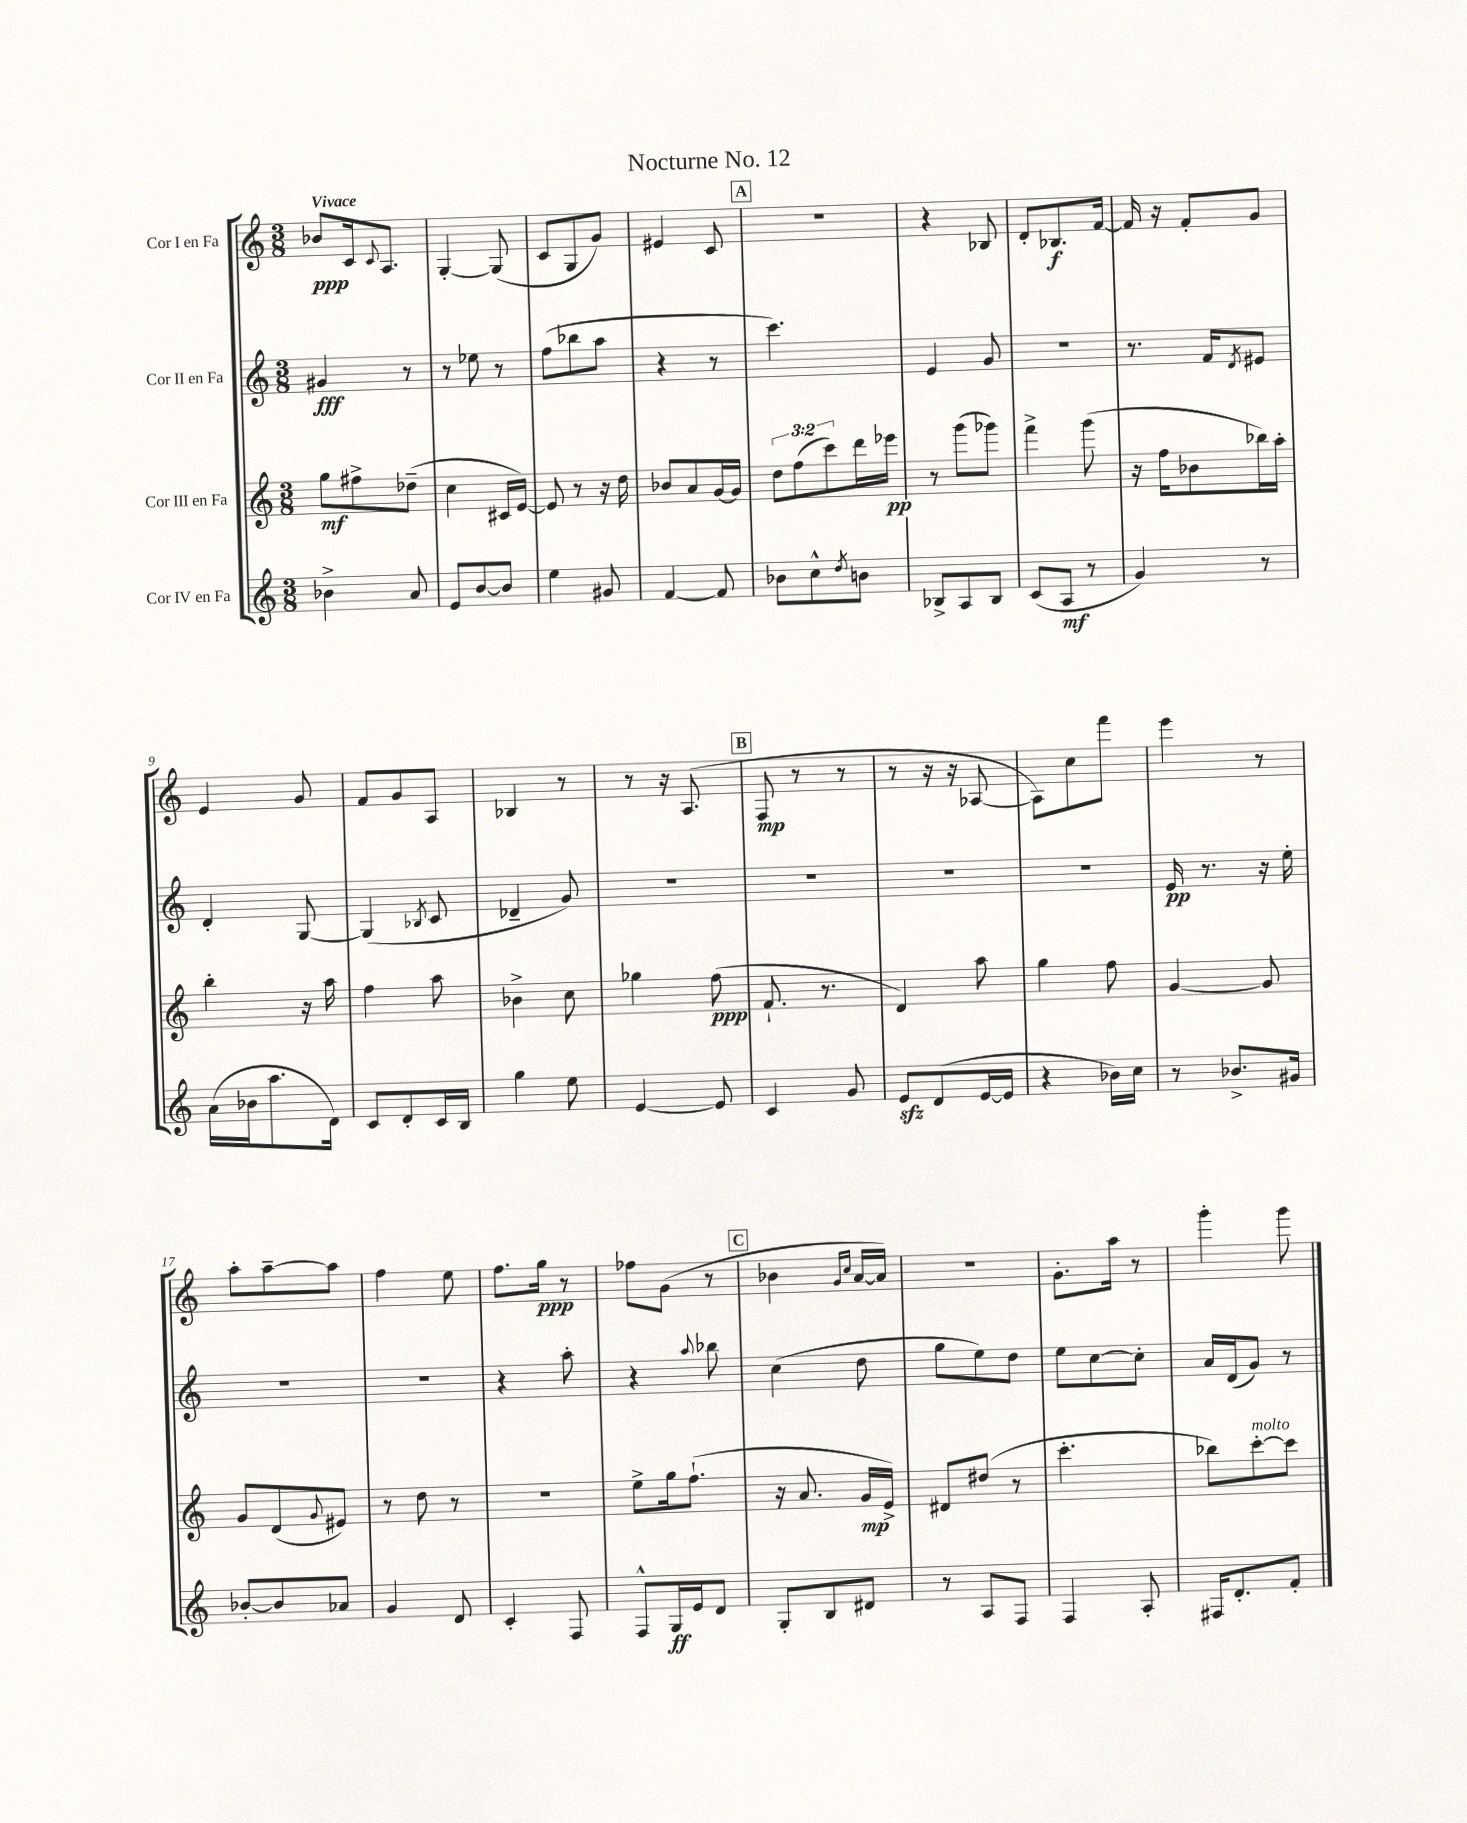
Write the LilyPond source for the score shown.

\header { title = "Nocturne No. 12" }
<<
\new StaffGroup <<
\new Staff = "s0" \with { instrumentName = "Cor I en Fa" } {
    \clef treble \key c \major \numericTimeSignature \time 3/8 \tempo "Vivace"
    bes'8\ppp c'16 \appoggiatura { c'8 } a8. |
    g4~-. g8( |
    c'8 g8 g'8) |
    eis'4 c'8 |
    \mark \markup { \box "A" } R4. |
    r4 bes8 |
    d'8-. bes8.\f f'16~ |
    f'16 r16 f'8-. g'8 |
    e'4 g'8 |
    f'8 g'8 a8 |
    bes4 r8 |
    r8 r16 a8.( |
    \mark \markup { \box "B" } f8\mp r8 r8 |
    r8 r16 r16 aes8~ |
    aes8) c''8 f'''8 |
    e'''4 r8 |
    a''8-. a''8~-- a''8 |
    f''4 e''8 |
    f''8. g''16\ppp r8 |
    fes''8 g'8( r8 |
    \mark \markup { \box "C" } bes'4 \grace { g'16 c''16 } a'16~ a'16) |
    R4. |
    g'8.-. a''16 r8 |
    g'''4-. g'''8 \bar "|." |
}
\new Staff = "s1" \with { instrumentName = "Cor II en Fa" } {
    \clef treble \key c \major \numericTimeSignature \time 3/8
    gis'4\fff r8 |
    r8 ees''8 r8 |
    f''8( bes''8 a''8 |
    r4 r8 |
    \mark \markup { \box "A" } c'''4.) |
    e'4 g'8 |
    R4. |
    r8. f'16 \acciaccatura { d'8 } eis'8 |
    d'4-. g8~ |
    g4( \acciaccatura { bes8 } c'8 |
    des'4-- g'8) |
    R4. |
    \mark \markup { \box "B" } R4. |
    R4. |
    R4. |
    e'16\pp r8. r16 e''16-. |
    R4. |
    R4. |
    r4 a''8-. |
    r4 \appoggiatura { a''8 } bes''8 |
    \mark \markup { \box "C" } c''4( d''8 |
    g''8 e''8) d''8 |
    e''8 c''8~ c''8-. |
    a'16 d'16( g'8) r8 \bar "|." |
}
\new Staff = "s2" \with { instrumentName = "Cor III en Fa" } {
    \clef treble \key c \major \numericTimeSignature \time 3/8 \override Staff.TupletNumber.text = #tuplet-number::calc-fraction-text
    g''8\mf fis''8-> des''8--( |
    c''4 cis'16 e'16~) |
    e'8 r8 r16 d''16 |
    bes'8 a'8 g'16~ g'16 |
    \mark \markup { \box "A" } \tuplet 3/2 { d''8 f''8( c'''8) } d'''16 ees'''16\pp |
    r8 g'''8( ges'''8) |
    f'''4-> g'''8( |
    r16 f''16 bes'8 bes''16) a''16-. |
    b''4-. r16 a''16 |
    f''4 a''8 |
    bes'4-> c''8 |
    ges''4 f''8\ppp( |
    \mark \markup { \box "B" } f'8.-! r8. |
    d'4) a''8 |
    g''4 f''8 |
    g'4~ g'8 |
    g'8 d'8( \appoggiatura { g'8 } eis'8) |
    r8 d''8 r8 |
    R4. |
    e''8-> g''16 f''8.-!( |
    \mark \markup { \box "C" } r16 a'8. g'16\mp e'16->) |
    dis'8 dis''8( r8 |
    c'''4.-. |
    bes''8) c'''8~-.^\markup { \italic "molto" } c'''8 \bar "|." |
}
\new Staff = "s3" \with { instrumentName = "Cor IV en Fa" } {
    \clef treble \key c \major \numericTimeSignature \time 3/8
    bes'4-> a'8 |
    e'8 b'8~ b'8 |
    e''4 gis'8 |
    f'4~ f'8 |
    \mark \markup { \box "A" } bes'8 c''8-^ \acciaccatura { d''8 } b'8 |
    bes8-> a8 bes8 |
    c'8( a8\mf r8 |
    g'4) r8 |
    a'16( bes'16 a''8. d'16) |
    c'8 d'8-. c'16 b16 |
    g''4 e''8 |
    e'4~ e'8 |
    \mark \markup { \box "B" } c'4 g'8 |
    e'8\sfz d'8( e'16~ e'16 |
    r4 bes'16) c''16 |
    r8 bes'8.-> gis'16 |
    bes'8~-. bes'8 aes'8 |
    g'4 d'8 |
    c'4-. f8 |
    f8-^ g16\ff e'16 d'8 |
    \mark \markup { \box "C" } g8-. b8 dis'8 |
    r8 a8 f8 |
    f4 a8-. |
    fis16 d'8.-. f'8-. \bar "|." |
}
>>
>>
